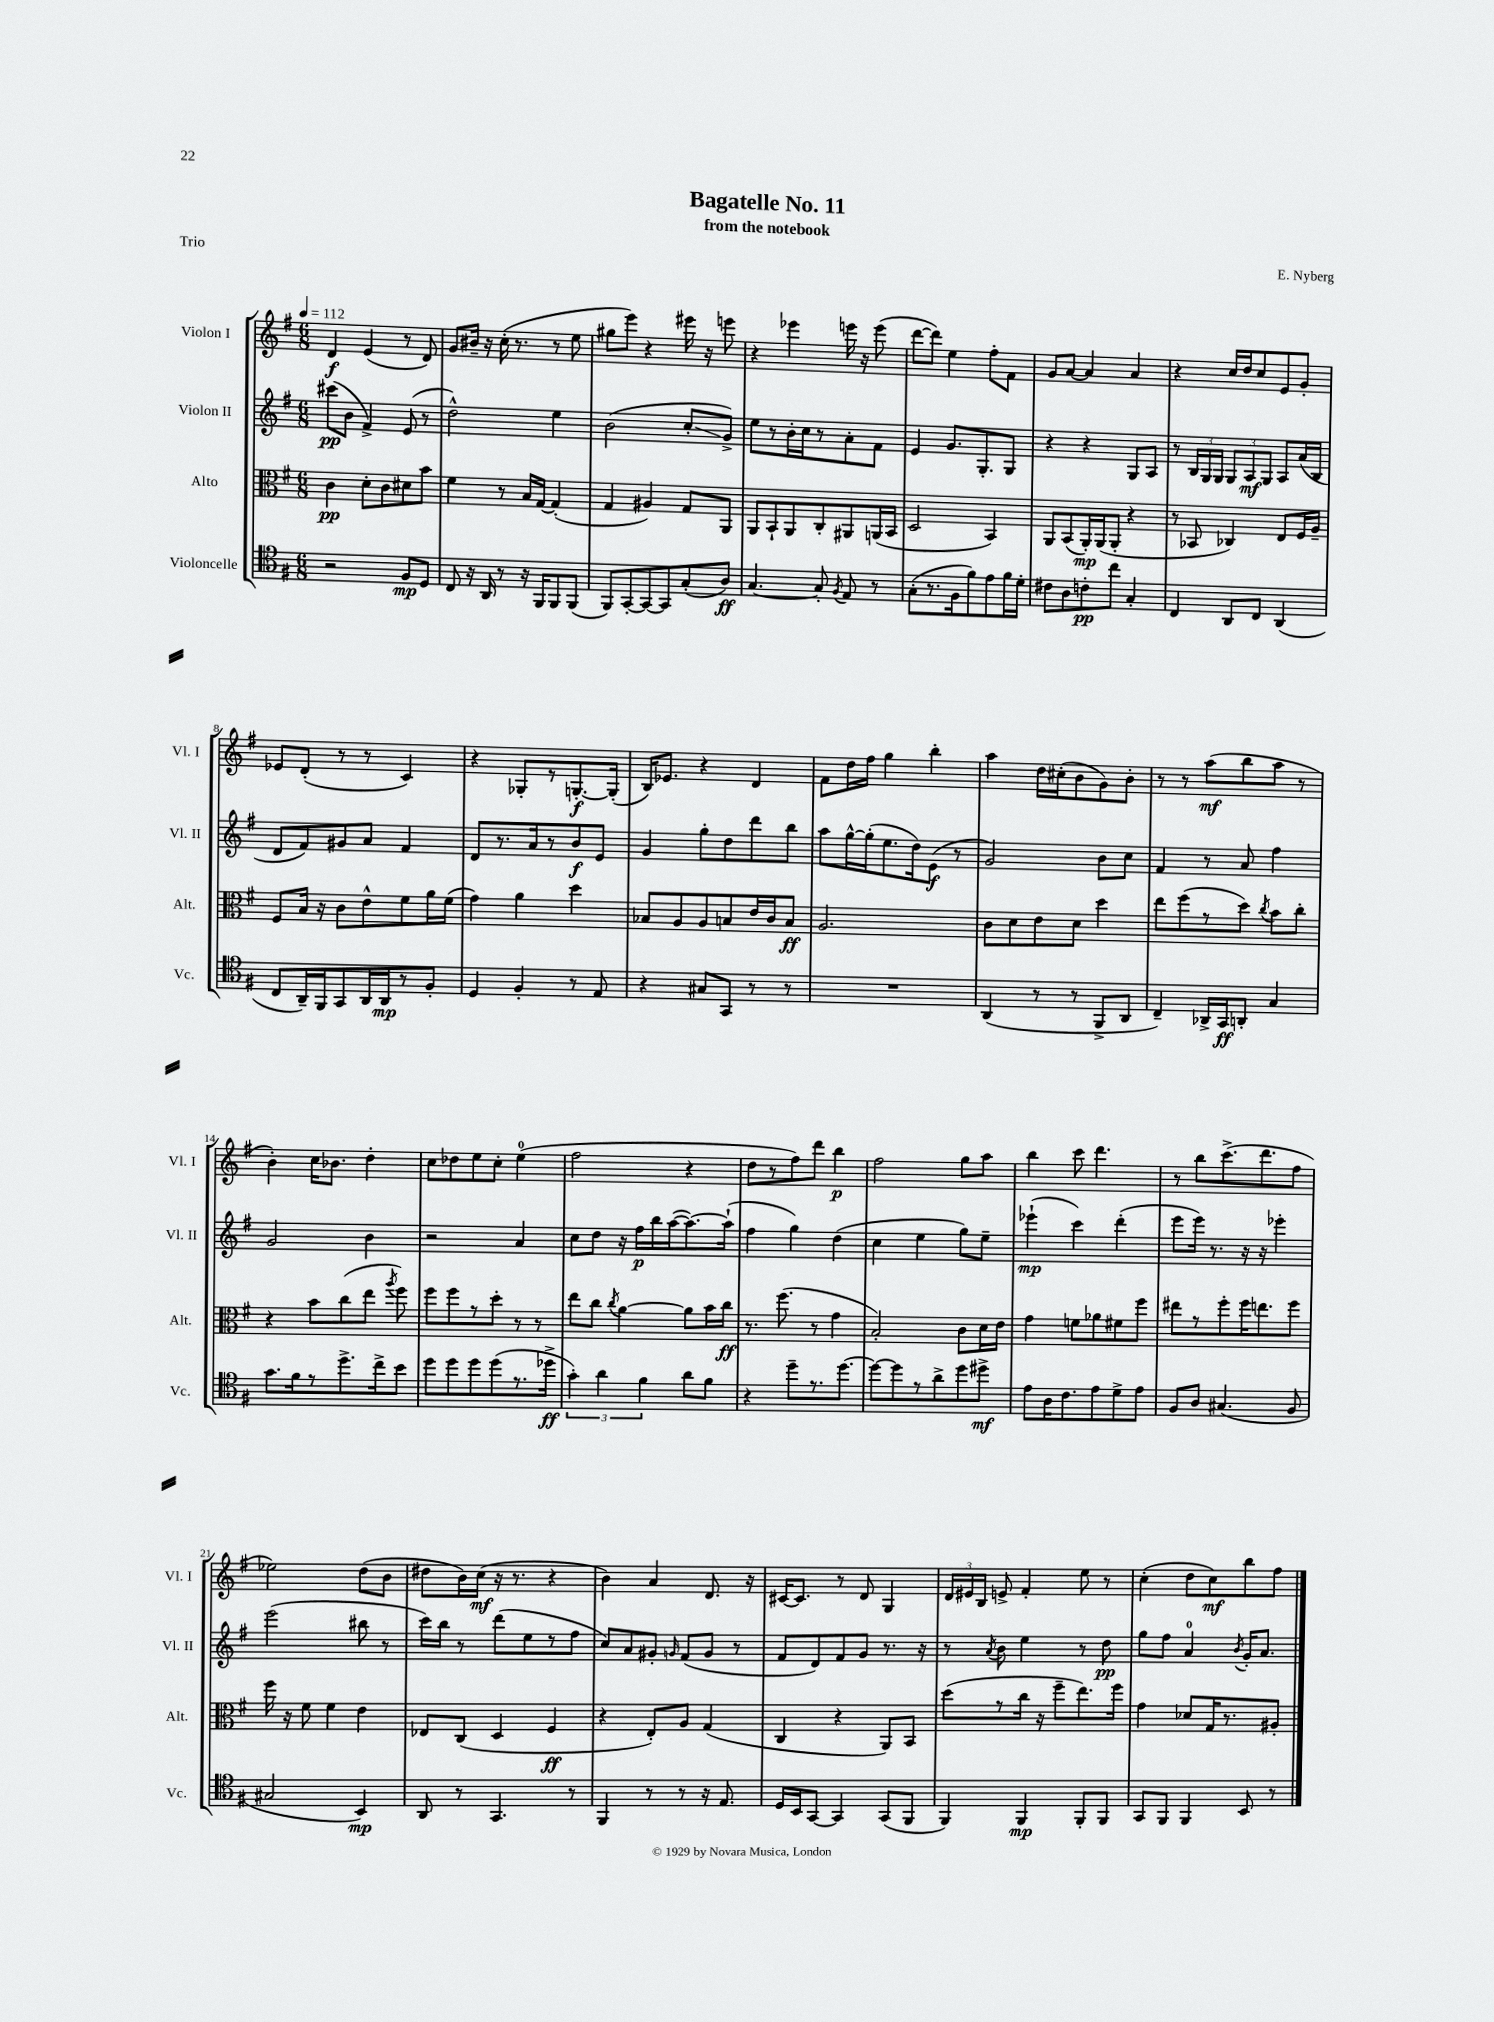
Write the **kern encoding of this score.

**kern	**kern	**kern	**kern
*staff4	*staff3	*staff2	*staff1
*clefC4	*clefC3	*clefG2	*clefG2
*k[f#]	*k[f#]	*k[f#]	*k[f#]
*M6/8	*M6/8	*M6/8	*M6/8
*MM112	*MM112	*MM112	*MM112
2r	4c\	(8ccc#\L	4d/
.	.	8b\J	.
.	8d'\L	4f#^/)	(4e/
.	8c\	.	.
8F#/L	8d#\	(8e/	8r
8D/J	8b\J	8r	8d/)
=	=	=	=
8C/	4f#\	2dd^^\)	8g/L
16r	.	.	16b#~/Jk
16AA/	.	.	16r
8r	8r	.	(16cc'\
.	.	.	8.r
16r	16B/LL	.	.
16FF#/LK	[16G/JJ	.	.
8FF#/	(4G'/]	4ee\	8r
(8FF#/J	.	.	8ee\
=	=	=	=
8FF#/L)	4G/	(2b\	8gg#\L
[8GG'/	.	.	8eee\J)
8GG/_	4A#/)	.	4r
8GG/]	.	.	.
(8G'/	8G/L	8cc'/L	16eee#\
.	.	.	16r
8A/J)	8AA/J	8g^/J)	8eee\
=	=	=	=
[4.G/	8AA/L	8ee\L	4r
.	8BB`/	8r	.
.	8AA/	16b'\L	4eee-\
.	.	16cc\J	.
8G'/]	8C'/	8r	.
8qF#/	.	.	.
8E/	8AA#/	8a'\	16eee\
.	.	.	16r
8r	(16AA/L	8f#\J	(8eee\
.	16BB/JJ	.	.
=	=	=	=
(8G'\L	2D/	4e/	[8ddd\L
8.r	.	.	8ddd\]J)
.	.	8.g/L	4ee\
16F#\k	.	.	.
8f#\)	.	.	.
.	.	8.G'/	.
8e\	4BB/)	.	8ff#'\L
16f#\L	.	8G/J	8f#\J
16d'\JJ	.	.	.
=	=	=	=
8c#\L	8AA/L	4r	8g/L
8A\	(8BB/	.	[8a/J
8c'\	16AA'/L)	4r	4a/]
.	(16AA/J	.	.
8cc\J	8AA'/J	.	.
4G'/	4r	8G/L	4a/
.	.	8A/J	.
=	=	=	=
4C/	8r	8r	4r
.	8BB-/	24B/LL	.
.	.	24G/	.
.	.	24G/JJ	.
8AA/L	4C-/)	12G/L	16cc/LL
.	.	.	16dd/J
.	.	12A/	.
8C/J	.	.	8cc/
.	.	12G/J	.
(4AA/	8E/L	8A/L	8e/
.	16F#/L	(16a/L	8g'/J
.	16A~/JJ	16B/JJ	.
=	=	=	=
8C/L	8F#/L	8d/L	8e-/L
16AA~/L)	16B/Jk	8f#/)	(8d'/J
16FF#/J	16r	.	.
8GG/	8c\L	8g#/	8r
16AA/L	8e^^\	8a/J	8r
16AA/J	.	.	.
8r	8f#\	4f#/	4c/)
8F#'/J	16a\L	.	.
.	(16f#\JJ	.	.
=	=	=	=
4D/	4g\)	8d/L	4r
.	.	8.r	.
4F#'/	4a\	.	8G-'/L
.	.	16a/k	.
.	.	8r	8r
8r	4dd\	8b/	[8.G'/
8E/	.	8e/J	.
.	.	.	(16G'/]Jk
=	=	=	=
4r	8B-/L	4g/	16B/LK)
.	.	.	8.e-/J
.	8A/	.	.
8G#/L	8A/	8gg'\L	4r
8GG/J	8B/	8dd\	.
8r	16e/L	8ddd\	4d/
.	16c/J	.	.
8r	8B/J	8bb\J	.
=	=	=	=
2.r	2.A/	8aa\L	8f#\L
.	.	[16gg^^\L	16dd\L
.	.	(16gg'\]J	16ff#\JJ
.	.	8.ee\	4gg\
.	.	16dd\k)	.
.	.	(8e\J	4bb'\
.	.	8r	.
=	=	=	=
(4AA/	8c\L	2g/)	4aa\
.	8d\	.	.
8r	8e\	.	16dd\LL
.	.	.	(16cc#'\J
8r	8d\J	.	8b\
8FF#^/L	4dd\	8b\L	8g\)
8AA/J	.	8cc\J	8b'\J
=	=	=	=
4C~/)	8ee\L	4f#/	8r
.	(8ff#\	.	8r
16AA-^/LL	8r	8r	(8aa\L
16GG/J	.	.	.
8AA'/J	8dd\J)	8a/	8bb\
.	8qcc/	.	.
4G/	8b\L	4ff#\	8aa\J
.	8cc'\J	.	8r
=	=	=	=
8.g\L	4r	2g/	4b'\)
16f#\k	.	.	.
8r	8b\L	.	16cc\LK
.	.	.	8.b-\J
8.dd^\	(8cc\	.	.
.	8ee\J	4b\	4dd'\
16cc^\k	.	.	.
.	8qaa/	.	.
8b\J	8ff#\)	.	.
=	=	=	=
8dd\L	8ff#\L	2r	8cc\L
8dd\	8ff#\	.	8dd-\
8dd\	8r	.	8ee\
(8dd\	8dd'\J	.	8cc'\J
8.r	8r	4a/	(4ee\
.	8r	.	.
16dd-^\Jk	.	.	.
=	=	=	=
6g'\)	8ee\L	8cc\L	2ff#\
.	8cc\J	8dd\J	.
6a\	.	.	.
.	8qcc/	.	.
.	[4a\	16r	.
.	.	16ff#\LL	.
6f#\	.	.	.
.	.	16bb\	.
.	.	([16aa\J	.
8a\L	8a\]L	8.aa\_)	4r
8f#\J	16b\L	.	.
.	16cc\JJ	(16aa`\]Jk	.
=	=	=	=
4r	8.r	4ff#\	8dd\L
.	.	.	8r
.	(8.ff#\	.	.
8dd~\L	.	4gg\)	8ff#\)
8.r	8r	.	8ddd\J
.	4g\	(4dd\	4bb\
[8.dd\J	.	.	.
=	=	=	=
8dd\_L	2B'/)	4cc\	2ff#\
8dd\]	.	.	.
8r	.	4ee\	.
8a^\	.	.	.
8dd\	8c\L	8gg\L)	8gg\L
8dd#^\J	16d\L	8ee~\J	8aa\J
.	16e\JJ	.	.
=	=	=	=
8e\L	4g\	(4eee-`\	4bb\
16A\K	.	.	.
8.c\	.	.	.
.	8f\L	4ccc\)	8ccc\
8e\	8a-\	.	4.ddd\
8d^\	8f#\	(4ddd'\	.
8e\J	8ff#\J	.	.
=	=	=	=
8F#/L	8ee#\L	8eee\L	8r
8A/J	8r	16eee\Jk)	8bb\L
.	.	8.r	.
(4.G#/	8ff#'\	.	(8.ccc^\
.	16ff#\K	16r	.
.	8.ee\	16r	8.ddd\
.	.	4eee-'\	.
8F#/	8ff#\J	.	8ff#\J
=	=	=	=
2G#/	16ff#\	(2eee\	2ee-\)
.	16r	.	.
.	8f#\	.	.
.	4f#\	.	.
4BB/)	4e\	8bb#\	(8dd\L
.	.	8r	8b\J
=	=	=	=
8AA/	8E-/L	16ccc\LL)	8dd#\L
.	.	16bb\JJ	.
8r	(8C/J	8r	16b\L)
.	.	.	(16cc\JJ
4.GG/	4D/	(8ddd\L	16r
.	.	.	8.r
.	.	8ee\	.
.	4F#/	8r	4r
8r	.	8ff#\J	.
=	=	=	=
4FF#/	4r	8cc/L)	4b\)
.	.	8a/	.
8r	8E'/L)	8g#'/J	4a/
.	.	16qqg/	.
8r	8A/J	(8f#/L	.
16r	(4G/	8g/J	8.d/
8.E/	.	.	.
.	.	8r	.
.	.	.	16r
=	=	=	=
16D/LL	4C/	8f#/L	[16c#/LK
16BB/J	.	.	8.c#/]J
[8GG/J	.	8d/)	.
4GG/]	4r	8f#/	8r
.	.	8g/J	8d/
(8GG/L	8AA/L)	8.r	4G/
8FF#/J	8BB/J	.	.
.	.	16r	.
=	=	=	=
4FF#/)	(8dd\L	8r	24d/LL
.	.	.	24e#/
.	.	.	24B/JJ
.	.	8qa/	.
.	8r	8b\	8e^/
4FF#/	16cc\Jk	4ee\	4f#'/
.	16r	.	.
.	8ff#~\L	.	.
8FF#'/L	8.ee\)	8r	8ee\
8FF#/J	.	8dd\	8r
.	16ff#\Jk	.	.
=	=	=	=
8GG/L	4g\	8gg\L	(4cc'\
8FF#/J	.	8ff#\J	.
4FF#/	8d-/L	4a/	8dd\L
.	16G/K	.	8cc\)
.	8.r	.	.
.	.	8qb/	.
8BB/	.	16g'/LK	8bb\
.	.	8.a/J	.
8r	8A#'/J	.	8ff#\J
==	==	==	==
*-	*-	*-	*-
